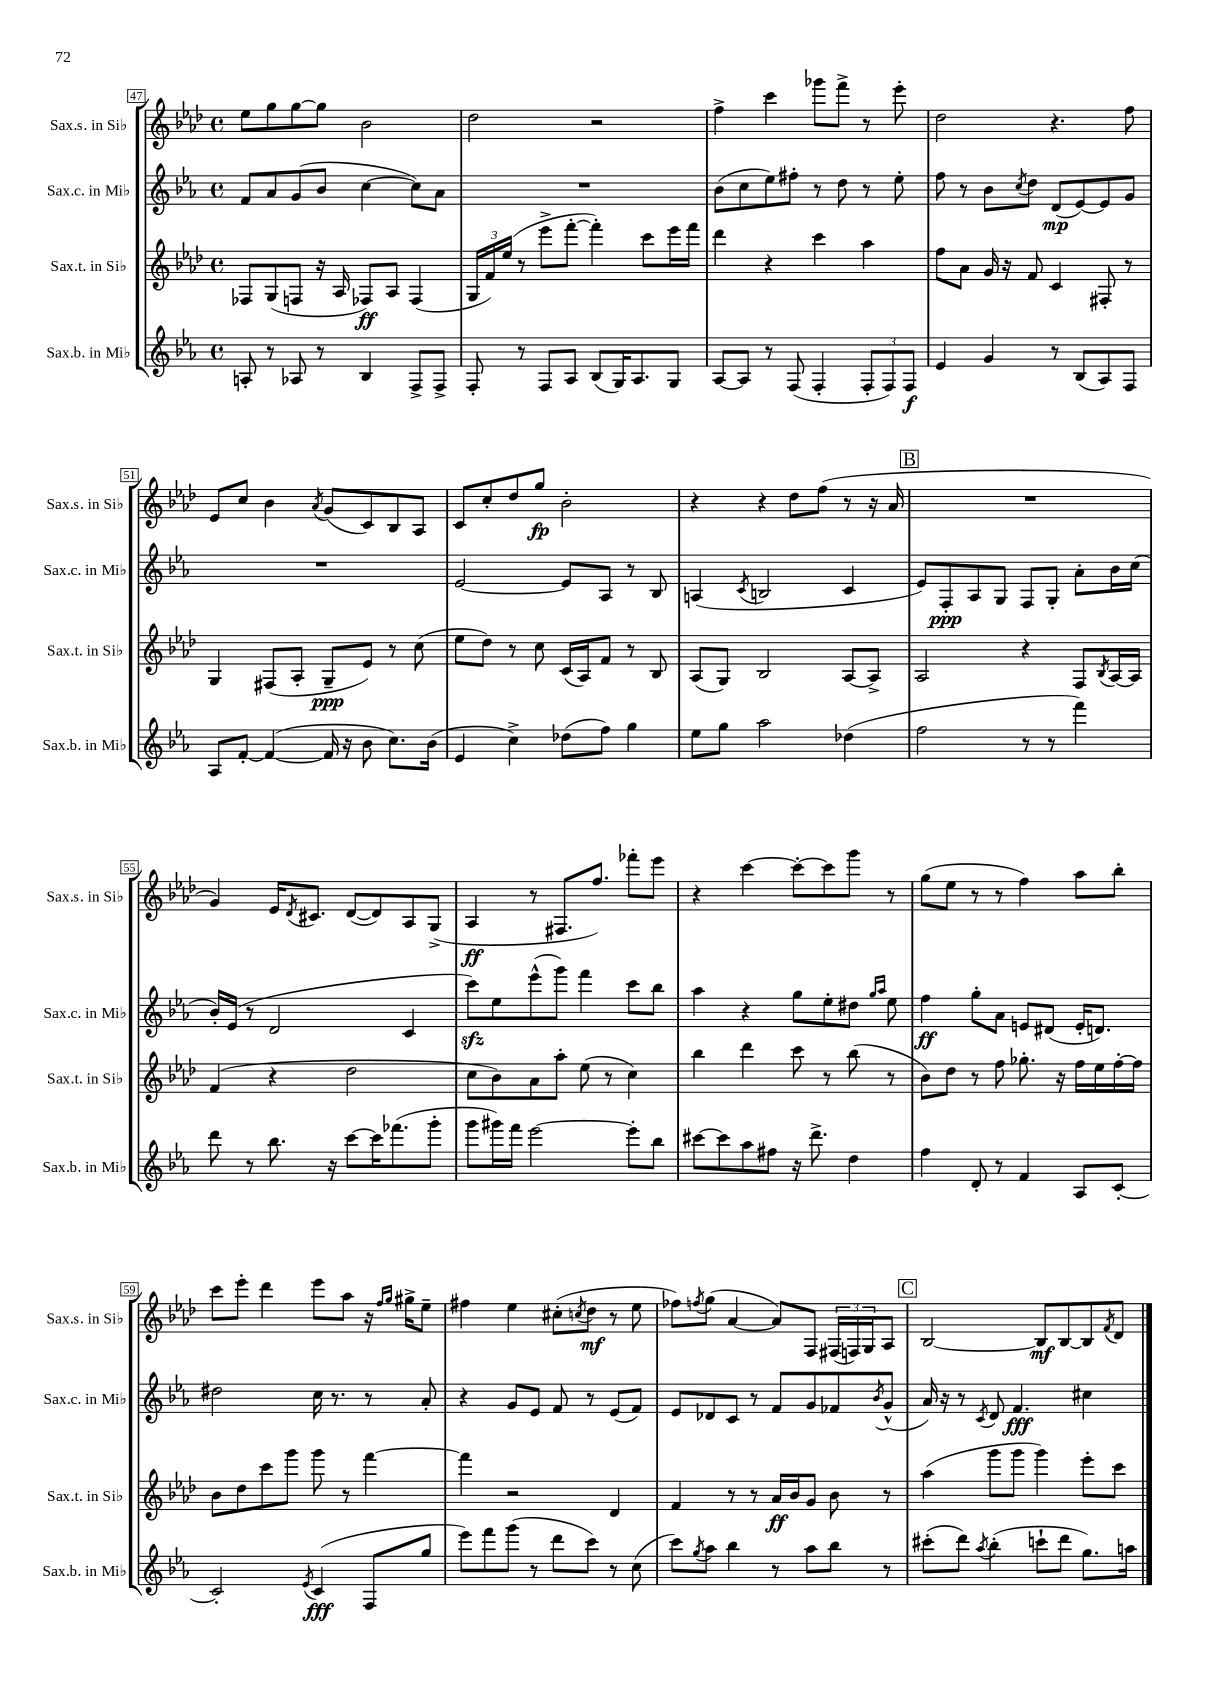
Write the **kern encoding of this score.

**kern	**kern	**kern	**kern
*staff4	*staff3	*staff2	*staff1
*clefG2	*clefG2	*clefG2	*clefG2
*k[b-e-a-]	*k[b-e-a-d-]	*k[b-e-a-]	*k[b-e-a-d-]
*M4/4	*M4/4	*M4/4	*M4/4
*met(c)	*met(c)	*met(c)	*met(c)
8A'	8F-	8f	8ee-
8r	(8G	8a-	8gg
8A-	8F	(8g	[8gg
8r	16r	8b-	8gg]
.	16A-	.	.
4B-	8F-)	[4cc	2b-
.	8A-	.	.
8F^	(4F-	8cc])	.
8F^	.	8a-	.
=	=	=	=
8F'	24G	1r	2dd-
.	24f)	.	.
.	(24ee-	.	.
8r	8r	.	.
8F	8eee-^	.	.
8A-	[8fff'	.	.
(8B-	4fff'])	.	2r
16G)	.	.	.
8.A-	.	.	.
.	8ccc	.	.
8G	16eee-	.	.
.	16fff	.	.
=	=	=	=
[8A-	4ddd-	(8b-	4ff^
8A-]	.	8cc	.
8r	4r	8ee-)	4ccc
(8F	.	8ff#'	.
4F'	4ccc	8r	8ggg-
.	.	8dd	8fff^
12F'	4aa-	8r	8r
12F)	.	.	.
.	.	8ee-'	8eee-'
12F	.	.	.
=	=	=	=
4e-	8ff	8ff	2dd-
.	8a-	8r	.
4g	16g	8b-	.
.	16r	.	.
.	.	8qcc	.
.	8f	8dd	.
8r	4c	(8d	4.r
(8B-	.	[8e-)	.
8A-)	8F#'	8e-]	.
8F	8r	8g	8ff
=	=	=	=
8A-	4G	1r	8e-
[8f'	.	.	8cc
(4f_	(8F#	.	4b-
.	8A-'	.	.
.	.	.	8qa-
16f]	8G~	.	(8g
16r	.	.	.
8b-	8e-)	.	8c)
8.cc)	8r	.	8B-
.	(8cc	.	8A-
(16b-	.	.	.
=	=	=	=
4e-	8ee-	[2e-	8c
.	8dd-)	.	8cc'
4cc^)	8r	.	8dd-
.	8cc	.	8gg
(8dd-	(16c	8e-]	2b-'
.	16A-)	.	.
8ff)	8f	8A-	.
4gg	8r	8r	.
.	8B-	8B-	.
=	=	=	=
8ee-	(8A-	(4A	4r
8gg	8G)	.	.
.	.	8qc	.
2aa-	2B-	2B	4r
.	.	.	8dd-
.	.	.	(8ff
(4dd-	[8A-	4c	8r
.	8A-^]	.	16r
.	.	.	16a-
=	=	=	=
2ff	2A-	8e-)	1r
.	.	8F'	.
.	.	8A-	.
.	.	8G	.
8r	4r	8F	.
8r	.	8G'	.
4fff)	8F	8a-'	.
.	8qB-	.	.
.	[16A-	16b-	.
.	16A-]	(16cc	.
=	=	=	=
8ddd	(4f	16b-')	4g)
.	.	(16e-	.
8r	.	8r	.
8.bb-	4r	2d	16e-
.	.	.	8qd-
.	.	.	8.c#
16r	.	.	.
[8ccc	2dd-	.	([8d-
16ccc]	.	.	8d-])
(8.fff-	.	.	.
.	.	4c	8A-
8ggg'	.	.	(8G^
=	=	=	=
8ggg	8cc	8ccc)	4A-
16ggg#)	8b-)	8ee-	.
16fff	.	.	.
[2eee-	8a-	(8eee-^^	8r
.	8aa-'	8ggg)	8.F#
.	(8ee-	4fff	.
.	.	.	8.ff)
.	8r	.	.
8eee-']	4cc)	8ccc	8fff-'
8bb-	.	8bb-	8eee-
=	=	=	=
[8ccc#	4bb-	4aa-	4r
8ccc#]	.	.	.
8aa-	4ddd-	4r	[4ccc
8ff#	.	.	.
16r	8ccc	8gg	8ccc'_
8.ddd^	.	.	.
.	8r	8ee-'	8ccc]
4dd	(8bb-	8dd#	8ggg
.	.	16qqgg	.
.	.	16qqaa-	.
.	8r	8ee-	8r
=	=	=	=
4ff	8b-)	4ff	(8gg
.	8dd-	.	8ee-
8d'	8r	8gg'	8r
8r	8ff	8a-	8r
4f	8.gg-'	8e	4ff)
.	.	(8d#	.
.	16r	.	.
8A-	16ff	16e'	8aa-
.	16ee-	8.d)	.
[8c'	[16ff'	.	8bb-'
.	16ff]	.	.
=	=	=	=
2c']	8b-	2dd#	8ccc
.	8dd-	.	8eee-'
.	8ccc	.	4ddd-
.	8ggg	.	.
8qe-	.	.	.
(4c	8ggg	16cc	8eee-
.	.	8.r	.
.	8r	.	8aa-
8F	[4fff	8r	16r
.	.	.	16qqff
.	.	.	16qqgg
.	.	.	16gg#^
8gg	.	8a-'	8ee-~
=	=	=	=
8eee-)	4fff]	4r	4ff#
8fff	.	.	.
(8ggg	2r	8g	4ee-
8r	.	8e-	.
8ddd	.	8f	(8cc#'
.	.	.	8qcc
8ccc)	.	8r	8dd-
8r	4d-	(8e-	8r
(8cc	.	8f)	8ee-
=	=	=	=
8ccc)	4f	8e-	8ff-)
8qgg	.	.	8qff
8aa-	.	8d-	(8gg
4bb-	8r	8c	[4a-
.	8r	8r	.
8r	16a-	8f	8a-])
.	16b-	.	.
8aa-	8g	8g	8F
8bb-	8b-	8f-	(24F#
.	.	.	24F)
.	.	.	24G
.	.	8qb-	.
8r	8r	(8g^^	8A-
=	=	=	=
(8ccc#'	(4aa-	16a-)	[2B-
.	.	16r	.
8ddd)	.	8r	.
8qaa-	.	8qc	.
(4bb-'	8ggg	8d	.
.	8ggg	4.f	.
8ccc`	4ggg)	.	8B-]
8ddd	.	.	[8B-
8.gg)	8eee-'	4cc#	8B-]
.	.	.	8qf
.	8ccc	.	8d-
16aa	.	.	.
==	==	==	==
*-	*-	*-	*-
